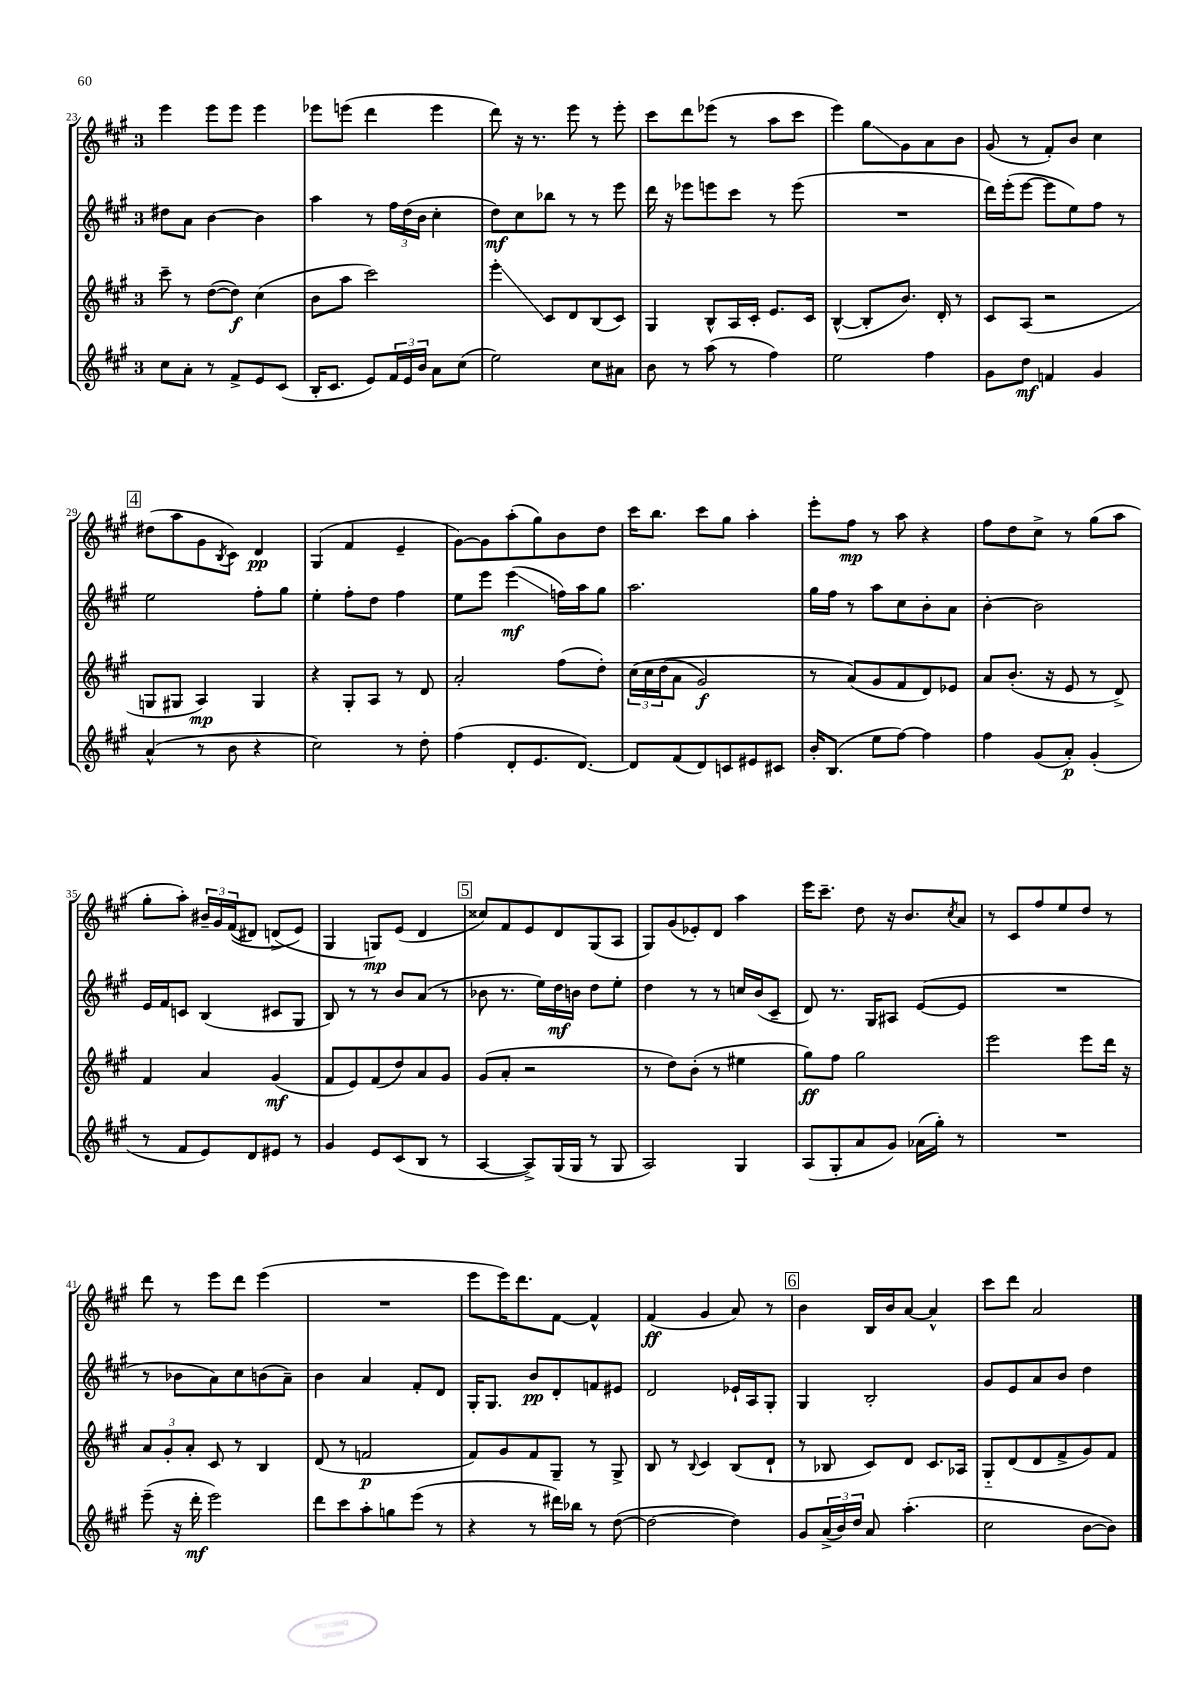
<<
\new StaffGroup <<
\new Staff = "s0" {
    \clef treble \key a \major \once \override Staff.TimeSignature.style = #'single-digit \time 3/4
    e'''4 e'''8 e'''8 e'''4 |
    ees'''8 e'''8( d'''4 e'''4 |
    d'''8) r16 r8. e'''8 r8 e'''8-. |
    cis'''8 d'''8 ees'''8( r8 a''8 cis'''8 |
    e'''4) gis''8\glissando gis'8 a'8 b'8 |
    gis'8( r8 fis'8-.) b'8 cis''4 |
    \mark \markup { \box "4" } dis''8( a''8 gis'8 \acciaccatura { b8 } cis'8) d'4\pp |
    gis4( fis'4 e'4-- |
    gis'8~) gis'8 a''8-.( gis''8) b'8 d''8 |
    cis'''16 b''8. cis'''8 gis''8 a''4-. |
    e'''8-. fis''8\mp r8 a''8 r4 |
    fis''8 d''8 cis''8-> r8 gis''8( a''8 |
    gis''8-. a''8-.) \tuplet 3/2 { bis'16-- gis'16 fis'16(\( } dis'8) d'8->( e'8\) |
    gis4 g8\mp) e'8( d'4 |
    \mark \markup { \box "5" } cisis''8) fis'8 e'8 d'8 gis8( a8 |
    gis8) gis'8( ees'8-.) d'8 a''4 |
    e'''16 cis'''8.-- d''8 r16 b'8. \acciaccatura { cis''8 } a'8 |
    r8 cis'8 fis''8 e''8 d''8 r8 |
    d'''8 r8 e'''8 d'''8 e'''4( |
    R2. |
    e'''8 e'''16) d'''8. fis'8~ fis'4-^ |
    fis'4\ff( gis'4 a'8) r8 |
    \mark \markup { \box "6" } b'4 b16 b'16 a'8~ a'4-^ |
    cis'''8 d'''8 a'2 \bar "|." |
}
\new Staff = "s1" {
    \clef treble \key a \major \once \override Staff.TimeSignature.style = #'single-digit \time 3/4
    dis''8 a'8 b'4~ b'4 |
    a''4 r8 \tuplet 3/2 { fis''16 d''16( b'16 } cis''4-. |
    d''8\mf) cis''8 bes''8 r8 r8 e'''8 |
    d'''16 r16 ees'''8 e'''8 cis'''8 r8 e'''8( |
    R2. |
    d'''16) e'''16-.( e'''8~ e'''8 e''8) fis''8 r8 |
    \mark \markup { \box "4" } e''2 fis''8-. gis''8 |
    e''4-. fis''8-. d''8 fis''4 |
    e''8 e'''8 e'''4\glissando\mf( f''16) a''16 gis''8 |
    a''2. |
    gis''16 fis''16 r8 a''8 cis''8 b'8-. a'8 |
    b'4~-. b'2 |
    e'16 fis'16 c'8 b4( cis'8 gis8 |
    b8) r8 r8 b'8 a'8( r8 |
    \mark \markup { \box "5" } bes'8 r8. e''16) d''16\mf b'16 d''8 e''8-. |
    d''4 r8 r8 c''16 b'16( cis'8-- |
    d'8) r8. gis16 ais8 e'8~( e'8 |
    R2. |
    r8 bes'8 a'8) cis''8 b'8( a'8--) |
    b'4 a'4 fis'8-. d'8 |
    gis16-. gis8. b'8\pp d'8-. f'8 eis'8 |
    d'2 ees'16-! a16 gis8-. |
    \mark \markup { \box "6" } gis4 b2-. |
    gis'8 e'8 a'8 b'8 d''4 \bar "|." |
}
\new Staff = "s2" {
    \clef treble \key a \major \once \override Staff.TimeSignature.style = #'single-digit \time 3/4
    cis'''8-- r8 d''8~( d''8\f) cis''4( |
    b'8 a''8 cis'''2) |
    e'''4-.\glissando cis'8 d'8 b8( cis'8) |
    gis4 b8-^ a16 cis'16-. e'8. cis'16 |
    b4~-^( b8-. b'8.) d'16-. r8 |
    cis'8 a8( r2 |
    \mark \markup { \box "4" } g8 gis8 a4\mp) gis4 |
    r4 gis8-. a8 r8 d'8 |
    a'2-. fis''8( d''8-.) |
    \tuplet 3/2 { cis''16\( cis''16 d''16( } a'8 gis'2\f) |
    r8 a'8(\) gis'8 fis'8 d'8) ees'8 |
    a'8 b'8.-.( r16 e'8 r8 d'8->) |
    fis'4 a'4 gis'4\mf( |
    fis'8 e'8) fis'8( d''8) a'8 gis'8 |
    \mark \markup { \box "5" } gis'8( a'8-. r2 |
    r8 d''8) b'8-.( r8 eis''4 |
    gis''8\ff) fis''8 gis''2 |
    e'''2 e'''8 d'''16 r16 |
    \tuplet 3/2 { a'8 gis'8-. a'8-. } cis'8 r8 b4 |
    d'8( r8 f'2\p |
    fis'8) gis'8 fis'8 gis8-- r8 gis8-> |
    b8 r8 \appoggiatura { b8 } cis'4 b8( d'8-! |
    \mark \markup { \box "6" } r8 bes8 cis'8) d'8 cis'8. aes16 |
    gis8-_ d'8( d'8 fis'8-> gis'8) fis'8 \bar "|." |
}
\new Staff = "s3" {
    \clef treble \key a \major \once \override Staff.TimeSignature.style = #'single-digit \time 3/4
    cis''8 a'8-. r8 fis'8-> e'8 cis'8( |
    b16-. cis'8. e'8) \tuplet 3/2 { fis'16 e'16 b'16 } a'8 cis''8( |
    e''2) cis''8 ais'8 |
    b'8 r8 a''8( r8 fis''4) |
    e''2 fis''4 |
    gis'8 d''8\mf f'4 gis'4 |
    \mark \markup { \box "4" } a'4-^( r8 b'8 r4 |
    cis''2) r8 d''8-. |
    fis''4( d'8-. e'8. d'8.~) |
    d'8 fis'8( d'8) c'8 eis'8 cis'8 |
    b'16-. b8.( e''8 fis''8~) fis''4 |
    fis''4 gis'8( a'8-.\p) gis'4-.( |
    r8 fis'8 e'8) d'8 eis'8 r8 |
    gis'4 e'8 cis'8( b8 r8 |
    \mark \markup { \box "5" } a4~ a8->) gis16( gis16 r8 gis8 |
    a2) gis4 |
    a8( gis8-. a'8 gis'8) aes'16( gis''16-.) r8 |
    R2. |
    e'''8--( r16 d'''16-.\mf e'''2) |
    d'''8 cis'''8 a''8-. g''8 e'''8( r8 |
    r4 r8 dis'''16) bes''16 r8 d''8~( |
    d''2~ d''4) |
    \mark \markup { \box "6" } gis'8 \tuplet 3/2 { a'16->( b'16) d''16 } a'8 a''4.-.( |
    cis''2 b'8~ b'8) \bar "|." |
}
>>
>>
\layout { \context { \Score currentBarNumber = #23 } }
